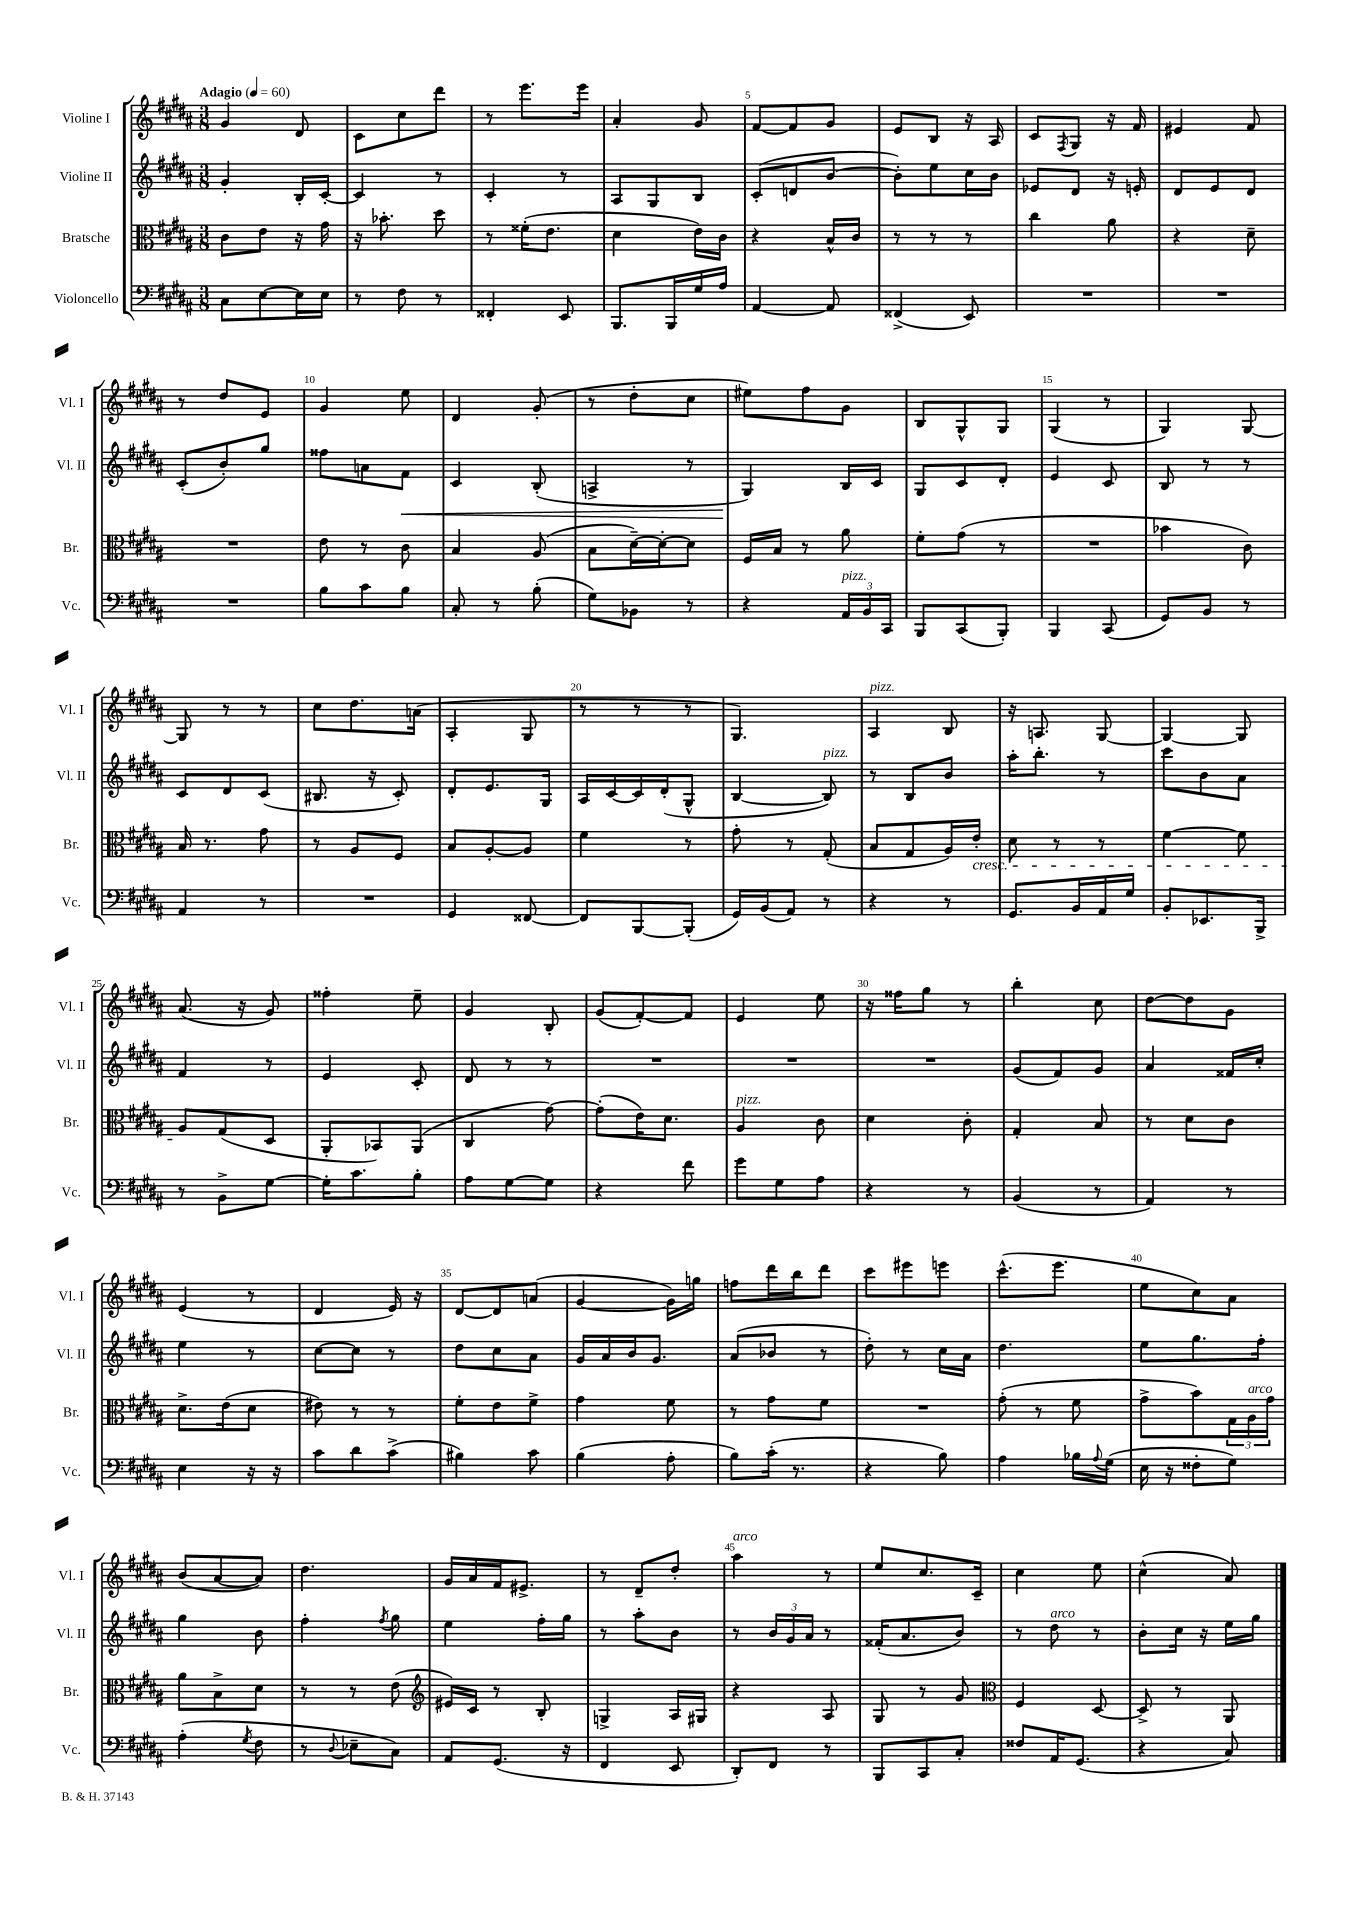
<<
\new StaffGroup <<
\new Staff = "s0" \with { instrumentName = "Violine I" shortInstrumentName = "Vl. I" } {
    \clef treble \key b \major \numericTimeSignature \time 3/8 \tempo "Adagio" 4 = 60
    gis'4 dis'8 |
    cis'8 cis''8 dis'''8 |
    r8 e'''8. e'''16 |
    ais'4-. gis'8 |
    fis'8~ fis'8 gis'8 |
    e'8 b8 r16 ais16 |
    cis'8 \acciaccatura { fis8 } gis8 r16 fis'16 |
    eis'4 fis'8 |
    r8 dis''8 e'8 |
    gis'4 e''8 |
    dis'4 gis'8-.( |
    r8 dis''8-. cis''8 |
    eis''8) fis''8 gis'8 |
    b8 gis8-^ gis8 |
    gis4( r8 |
    gis4) gis8~ |
    gis8 r8 r8 |
    cis''8 dis''8. a'16( |
    ais4-. gis8 |
    r8 r8 r8 |
    gis4.) |
    ais4^\markup { \italic "pizz." } b8 |
    r16 a8. gis8~ |
    gis4~ gis8 |
    ais'8.( r16 gis'8) |
    fisis''4-. e''8-- |
    gis'4 b8-. |
    gis'8( fis'8~-.) fis'8 |
    e'4 e''8 |
    r16 fisis''16 gis''8 r8 |
    b''4-. cis''8 |
    dis''8~ dis''8 gis'8 |
    e'4( r8 |
    dis'4 e'16) r16 |
    dis'8~ dis'8 a'8( |
    gis'4~ gis'16) g''16 |
    f''8 dis'''16 b''16 dis'''8 |
    cis'''8 eis'''8 e'''8 |
    cis'''8.-^( e'''8. |
    e''8 cis''8) ais'8 |
    b'8( ais'8~ ais'8) |
    dis''4. |
    gis'16 ais'16 fis'16 eis'8.-> |
    r8 dis'8-- dis''8-. |
    ais''4^\markup { \italic "arco" } r8 |
    e''8 cis''8. cis'16-- |
    cis''4 e''8 |
    cis''4-^( ais'8) \bar "|." |
}
\new Staff = "s1" \with { instrumentName = "Violine II" shortInstrumentName = "Vl. II" } {
    \clef treble \key b \major \numericTimeSignature \time 3/8
    gis'4-. b16-. cis'16~-. |
    cis'4 r8 |
    cis'4-. r8 |
    ais8 gis8 b8 |
    cis'8-.( d'8 b'8~ |
    b'8-.) e''8 cis''16 b'16 |
    ees'8 dis'8 r16 e'16-. |
    dis'8 e'8 dis'8 |
    cis'8-.( b'8-.) gis''8 |
    fisis''8 a'8 fis'8\< |
    cis'4 b8-.( |
    a4-> r8 |
    gis4\!) b16 cis'16 |
    gis8 cis'8 dis'8-. |
    e'4 cis'8 |
    b8 r8 r8 |
    cis'8 dis'8 cis'8( |
    bis8. r16 cis'8-.) |
    dis'8-. e'8. gis16 |
    ais16 cis'16~ cis'16 dis'16-.( gis8-^ |
    b4~ b8^\markup { \italic "pizz." }) |
    r8 b8 b'8 |
    ais''16-. b''8.-. r8 |
    cis'''8 b'8 ais'8 |
    fis'4 r8 |
    e'4 cis'8-. |
    dis'8 r8 r8 |
    R4. |
    R4. |
    R4. |
    gis'8( fis'8) gis'8 |
    ais'4 fisis'16 cis''16-. |
    e''4 r8 |
    cis''8~ cis''8 r8 |
    dis''8 cis''8 ais'8 |
    gis'16 ais'16 b'16 gis'8. |
    ais'8( bes'8 r8 |
    dis''8-.) r8 cis''16 ais'16 |
    dis''4. |
    e''8 gis''8. fis''16-. |
    gis''4 b'8 |
    fis''4-. \acciaccatura { fis''8 } gis''8 |
    e''4 fis''16-. gis''16 |
    r8 ais''8-. b'8 |
    r8 \tuplet 3/2 { b'16 gis'16 ais'16 } r8 |
    fisis'16-.( ais'8. b'8) |
    r8 dis''8^\markup { \italic "arco" } r8 |
    b'8-. cis''16 r16 e''16 gis''16 \bar "|." |
}
\new Staff = "s2" \with { instrumentName = "Bratsche" shortInstrumentName = "Br." } {
    \clef alto \key b \major \numericTimeSignature \time 3/8
    cis'8 e'8 r16 gis'16 |
    r16 bes'8.-. dis''8 |
    r8 fisis'16-.( e'8. |
    dis'4 e'16) cis'16 |
    r4 b16-^ cis'16 |
    r8 r8 r8 |
    cis''4 ais'8 |
    r4 dis'8-- |
    R4. |
    e'8 r8 cis'8 |
    b4 ais8( |
    b8 dis'16~--) dis'16~-. dis'8 |
    fis16 b16 r8 ais'8 |
    fis'8-. gis'8( r8 |
    R4. |
    bes'4 cis'8) |
    b16 r8. gis'8 |
    r8 ais8 fis8 |
    b8 ais8~-. ais8 |
    fis'4 r8 |
    gis'8-. r8 gis8-.( |
    b8 gis8 ais16) e'16-.\cresc |
    dis'8 r8 r8 |
    fis'4~ fis'8 |
    ais8\! gis8( dis8 |
    ais,8-. bes,8) ais,8( |
    cis4 gis'8~) |
    gis'8-.( e'16) dis'8. |
    ais4^\markup { \italic "pizz." } cis'8 |
    dis'4 cis'8-. |
    gis4-. b8 |
    r8 dis'8 cis'8 |
    dis'8.-> e'16( dis'8 |
    eis'8) r8 r8 |
    fis'8-. e'8 fis'8-> |
    gis'4 fis'8 |
    r8 gis'8 fis'8 |
    R4. |
    gis'8-.( r8 fis'8 |
    gis'8-> b'8) \tuplet 3/2 { gis16 ais16^\markup { \italic "arco" } gis'16 } |
    ais'8 b8-> dis'8 |
    r8 r8 e'8( |
    \clef treble eis'16) cis'16 r8 b8-. |
    g4-> ais16 gis16 |
    r4 ais8 |
    gis8 r8 gis'8 |
    \clef alto fis4 dis8~ |
    dis8-> r8 ais,8 \bar "|." |
}
\new Staff = "s3" \with { instrumentName = "Violoncello" shortInstrumentName = "Vc." } {
    \clef bass \key b \major \numericTimeSignature \time 3/8
    cis8 e8~ e16 e16 |
    r8 fis8 r8 |
    fisis,4-. e,8 |
    b,,8. b,,16 gis16 ais16 |
    ais,4~ ais,8 |
    fisis,4->( e,8) |
    R4. |
    R4. |
    R4. |
    b8 cis'8 b8 |
    cis8-. r8 b8-.( |
    gis8) bes,8 r8 |
    r4 \tuplet 3/2 { ais,16^\markup { \italic "pizz." } b,16 cis,16 } |
    b,,8 cis,8( b,,8-.) |
    b,,4 cis,8( |
    gis,8) b,8 r8 |
    ais,4 r8 |
    R4. |
    gis,4 fisis,8~ |
    fisis,8 b,,8~ b,,8-.( |
    gis,16) b,16( ais,8) r8 |
    r4 r8 |
    gis,8. b,16 ais,16 gis16 |
    b,8-. ees,8. b,,16-> |
    r8 b,8-> gis8~ |
    gis16-. cis'8. b8-. |
    ais8 gis8~ gis8 |
    r4 fis'8 |
    gis'8 gis8 ais8 |
    r4 r8 |
    b,4( r8 |
    ais,4) r8 |
    e4 r16 r16 |
    cis'8 dis'8 cis'8->( |
    bis4) cis'8 |
    b4( ais8-. |
    b8) cis'16-.( r8. |
    r4 b8) |
    ais4 bes16 \appoggiatura { ais8 } gis16( |
    e16 r16 fisis8-. gis8) |
    ais4-.( \acciaccatura { gis8 } fis8 |
    r8 \appoggiatura { dis8 } ees8-- cis8) |
    ais,8 gis,8.( r16 |
    fis,4 e,8 |
    dis,8-.) fis,8 r8 |
    b,,8 cis,8 cis8-. |
    fisis8 ais,16 gis,8.( |
    r4 cis8) \bar "|." |
}
>>
>>
\layout { \context { \Score \override BarNumber.break-visibility = ##(#f #t #t) barNumberVisibility = #(every-nth-bar-number-visible 5) } }
